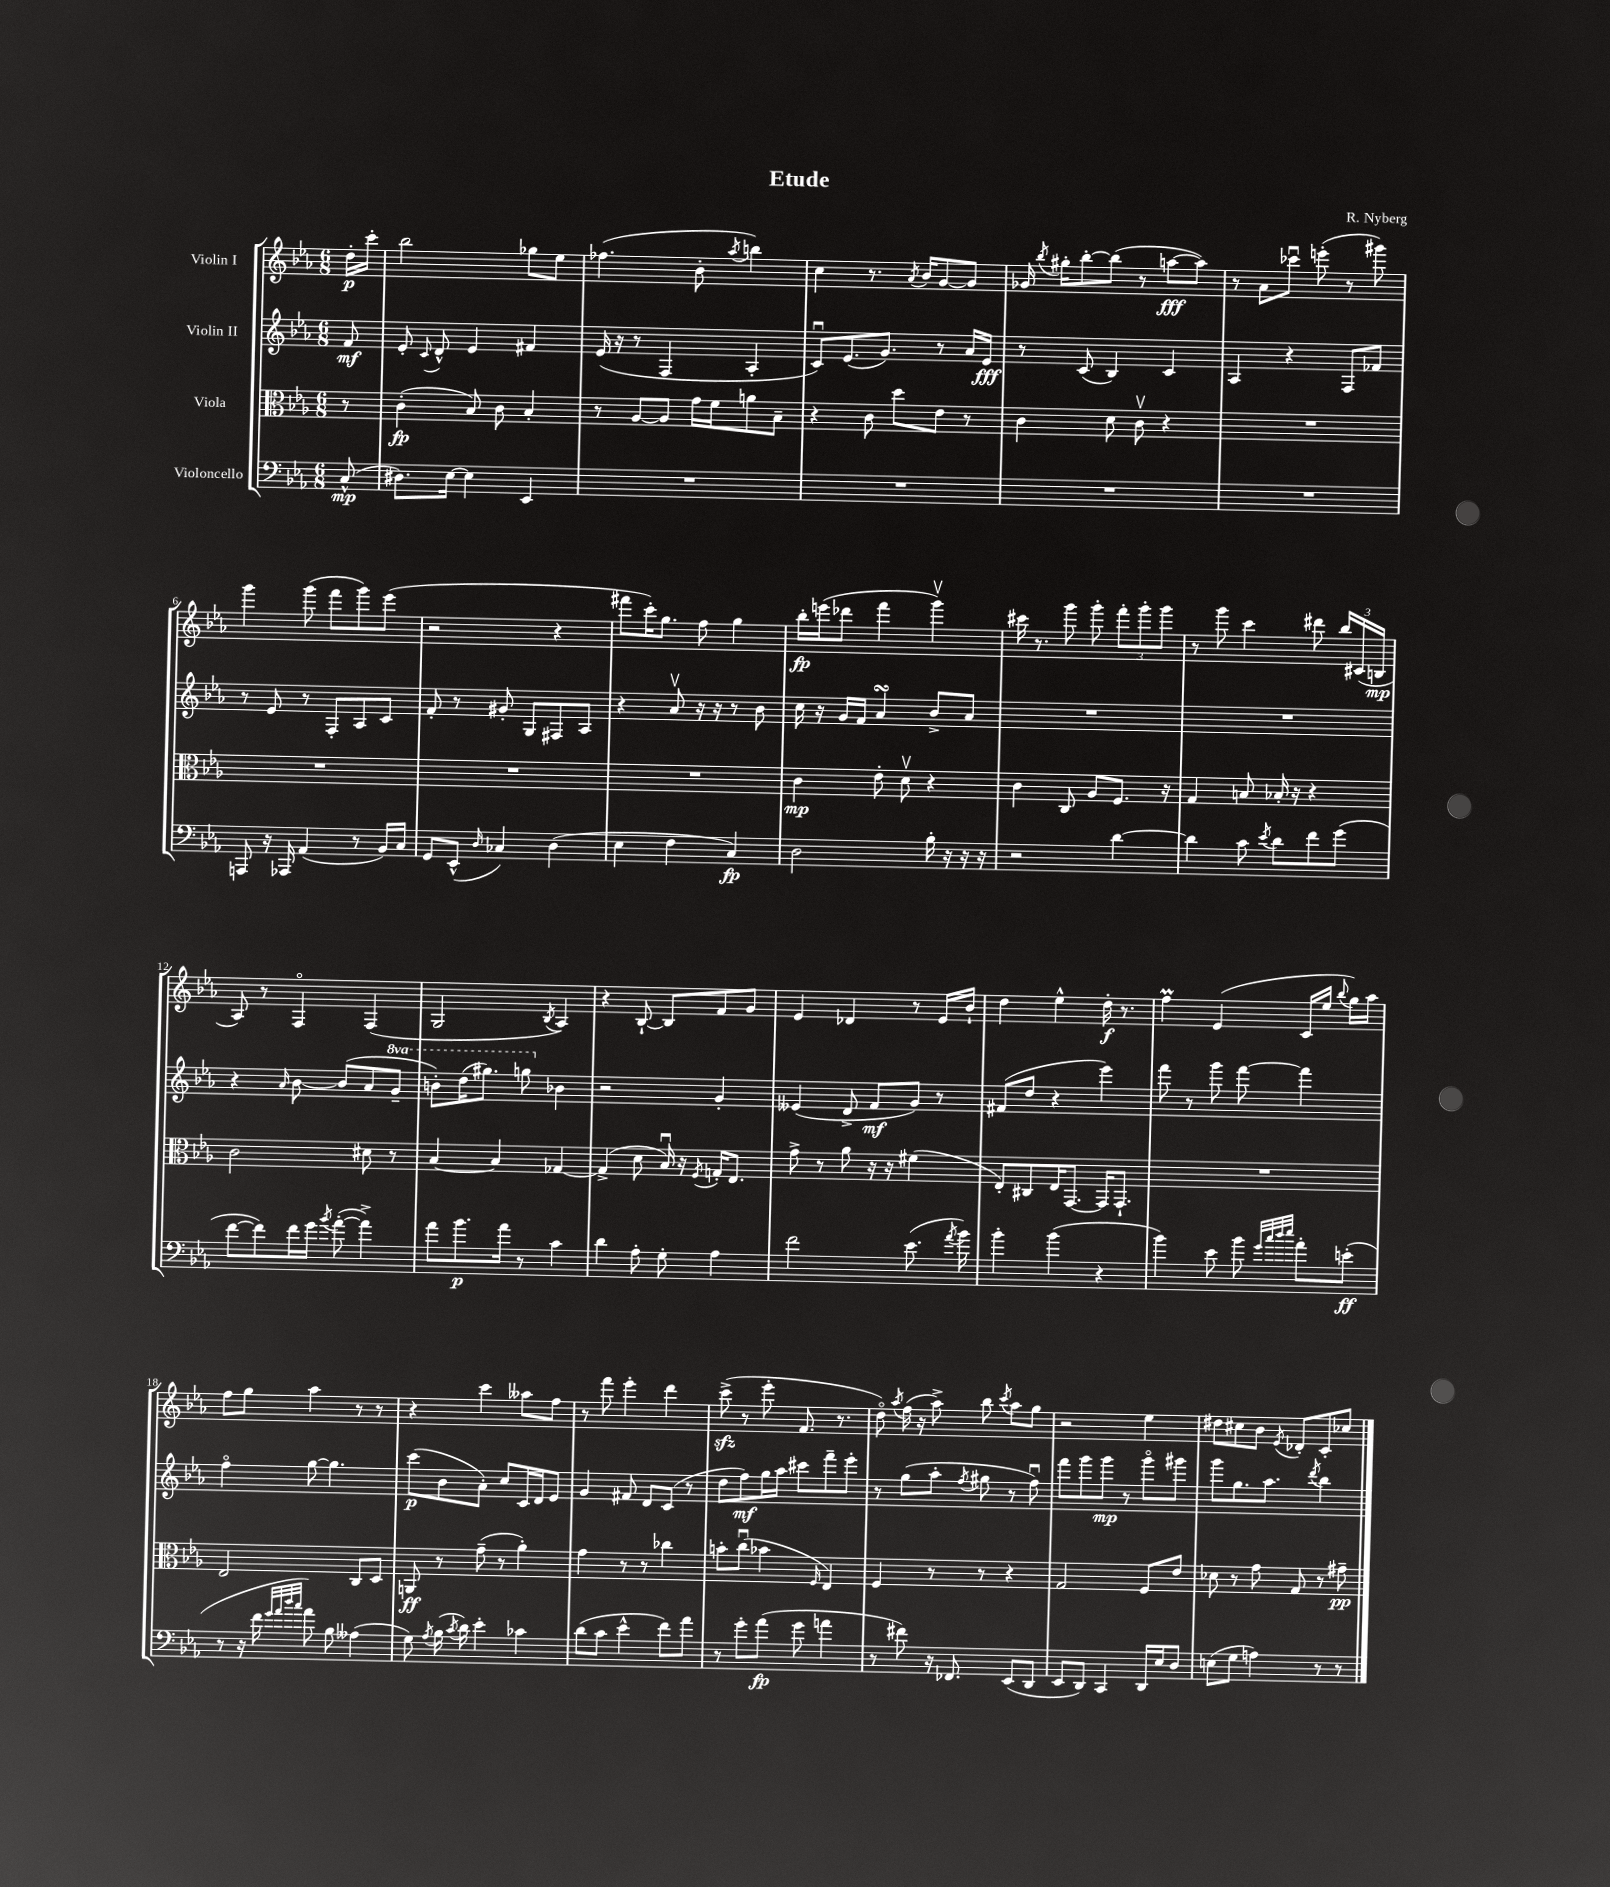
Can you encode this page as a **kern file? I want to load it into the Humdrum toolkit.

**kern	**kern	**kern	**kern
*staff4	*staff3	*staff2	*staff1
*clefF4	*clefC3	*clefG2	*clefG2
*k[b-e-a-]	*k[b-e-a-]	*k[b-e-a-]	*k[b-e-a-]
*M6/8	*M6/8	*M6/8	*M6/8
(8C^^	8r	8f	16dd'
.	.	.	16ccc'
=	=	=	=
8.D#)	(4c'	8e-'	2bb-
.	.	8qqc	.
.	.	8d^^	.
[16E-	.	.	.
4E-]	8B-)	4e-	.
.	8c	.	.
4EE-	4B-'	4f#	8gg-
.	.	.	8ee-
=	=	=	=
2.r	8r	(16e-	(4.ff-
.	.	16r	.
.	[8A-	8r	.
.	8A-]	4F	.
.	16g	.	8b-'
.	16f	.	.
.	.	.	8qaa-
.	8a	4A-'	4bb)
.	8B-~	.	.
=	=	=	=
2.r	4r	8cu)	4cc
.	.	(8.e-	.
.	8c	.	8.r
.	.	8.g)	.
.	8dd	.	.
.	.	.	8qa-
.	.	.	16b-
.	8e-	8r	[8g
.	8r	16a-	8g]
.	.	16e-	.
=	=	=	=
2.r	4c	8r	16g-
.	.	.	8qbb-
.	.	.	16gg#'
.	.	(8c	[8bb-'
.	8d	4B-)	(8bb-]
.	8cv	.	8r
.	4r	4c	[8aa
.	.	.	8aa])
=	=	=	=
2.r	2.r	4A-	8r
.	.	.	8a-
.	.	4r	8ccc-u
.	.	.	(8eee'
.	.	8F	8r
.	.	8f-	8ggg#)
=	=	=	=
8AAA	2.r	8r	4ggg
16r	.	8e-	.
16AAA-	.	.	.
(4AA-	.	8r	(8ggg
.	.	8F'	8fff
8r	.	8A-	8ggg)
16BB-)	.	8c	(8eee-
16C	.	.	.
=	=	=	=
8GG	2.r	8f'	2r
(8EE-^^	.	8r	.
16qqD	.	.	.
4C-)	.	8g#'	.
.	.	8G	.
(4D	.	8F#	4r
.	.	8A-	.
=	=	=	=
4E-	2.r	4r	8fff#
.	.	.	16ccc')
.	.	.	8.gg
4F	.	8a-v	.
.	.	16r	8ff
.	.	16r	.
4C)	.	8r	4gg
.	.	8b-	.
=	=	=	=
2D	4c	16cc	16bb-'
.	.	16r	(16eee
.	.	16g	8ddd-
.	.	16f	.
.	8e-'	4a-	4fff
.	8dv	.	.
16B-'	4r	8b-^	4gggv)
16r	.	.	.
16r	.	8a-	.
16r	.	.	.
=	=	=	=
2r	4c	2.r	16ccc#
.	.	.	8.r
.	8C	.	8ggg
.	8A-	.	8ggg'
[4d	8.F	.	12fff'
.	.	.	12ggg'
.	.	.	12ggg
.	16r	.	.
=	=	=	=
4d]	4G	2.r	8r
.	.	.	8ggg
8c	8B	.	4ccc
8qe-	.	.	.
8d	16B-'	.	.
.	16r	.	.
8f	4r	.	8ddd#
(8g	.	.	24bb-
.	.	.	(24c#
.	.	.	24B
=	=	=	=
[8f	2c	4r	8A-)
8f])	.	.	8r
.	.	16qqa-	.
16f	.	[8b-	4Fo
16g	.	.	.
8qb-	.	.	.
([8a-'	.	(8b-]	.
4a-^])	8d#	8a-	(4F
.	8r	8gg~	.
=	=	=	=
8a-	[4B-	8bb')	2G
8.b-	.	(16ddd	.
.	.	8.ggg#)	.
.	4B-]	.	.
16a-	.	.	.
8r	.	8ggg	.
.	.	.	8qB-
4c	[4G-	4b-	4A-)
=	=	=	=
4d	(4G-^]	2r	4r
8A-'	8d	.	[8B-`
8G'	16B-u)	.	8B-]
.	16r	.	.
.	8qF	.	.
4A-	16G'	4g'	8f
.	8.E-	.	.
.	.	.	8g
=	=	=	=
2f	8g^	(4e--	4e-
.	8r	.	.
.	8a-	8d^	4d-
.	16r	8f	.
.	16r	.	.
(8.e-	(4f#	8g)	8r
.	.	8r	16e-
8qa-	.	.	.
16b-)	.	.	16b-`
=	=	=	=
4b-'	8E-')	(8f#	4dd
.	8C#	8dd	.
(4b-	16E-	4r	4ee-^^
.	[8.GG	.	.
4r	16GG]	4eee-)	16dd'
.	8.GG`	.	8.r
=	=	=	=
4b-)	2.r	8fff	4ff
.	.	8r	.
8e-	.	8ggg	(4e-
8b-	.	[8fff	.
32qqg	.	.	.
32qqcc	.	.	.
32qqdd	.	.	.
32qqee-	.	.	.
8a-'	.	4fff]	16c
.	.	.	16ee-
.	.	.	8qqbb-
(8e'	.	.	16gg)
.	.	.	16aa-
=	=	=	=
8r	2E-	4ffo	8ff
16r	.	.	8gg
16f	.	.	.
32qqg	.	.	.
32qqa-	.	.	.
32qqdd	.	.	.
32qqcc	.	.	.
8a-)	.	[8gg	4aa-
8B-	.	4.gg]	.
(4A--	8C	.	8r
.	8D	.	8r
=	=	=	=
8G)	8AA	(8ccc	4r
8qA-	.	.	.
(16B-	8r	8b-	.
8qc	.	.	.
16d)	.	.	.
4e-'	(8g~	8a-')	4ccc
.	8r	8cc	.
4c-	4a-')	16c	8aa--
.	.	16d	.
.	.	8e-	8ff
=	=	=	=
(8d	4g	4g	8r
8c	.	.	8fff
4e-^^	8r	8f#	4eee-'
.	8r	8d	.
8f)	4cc-	(8c	4ddd
8a-	.	8r	.
=	=	=	=
8r	8b'	8dd	(8ccc^
8g'	(8ccu	8ff)	8r
(8a-	4b-	16gg	8eee-'
.	.	16aa-	.
8g	.	8ccc#	8.f
.	16qqF	.	.
4a	4E-)	8fff~	.
.	.	.	8.r
.	.	8eee-'	.
=	=	=	=
8r	4F	8r	8ddo)
.	.	.	8qaa-
8f#)	.	(8gg	(16ff
.	.	.	16r
16r	8r	8aa-'	8aa-^)
8.FF-	.	.	.
.	.	8qff	.
.	8r	8gg#	8bb-
.	.	.	8qccc
(8EE-	4r	8r	8aa-
8DD	.	8ffu)	8gg
=	=	=	=
8EE-	2G	8fff	2r
8DD)	.	8ggg	.
4CC	.	8ggg	.
.	.	8r	.
16DD	8F	8gggo	4ee-
16E-	.	.	.
8D	8e-	8ggg#	.
=	=	=	=
(8E	8d-	8ggg	8dd#
8G	8r	8.gg	8cc#
4A)	8g	.	8b-
.	.	8.aa-	.
.	.	.	8qe-
.	8G	.	8d-'
.	.	8qddd	.
8r	8r	4bb-	8c'
8r	8g#~	.	8cc-
==	==	==	==
*-	*-	*-	*-
